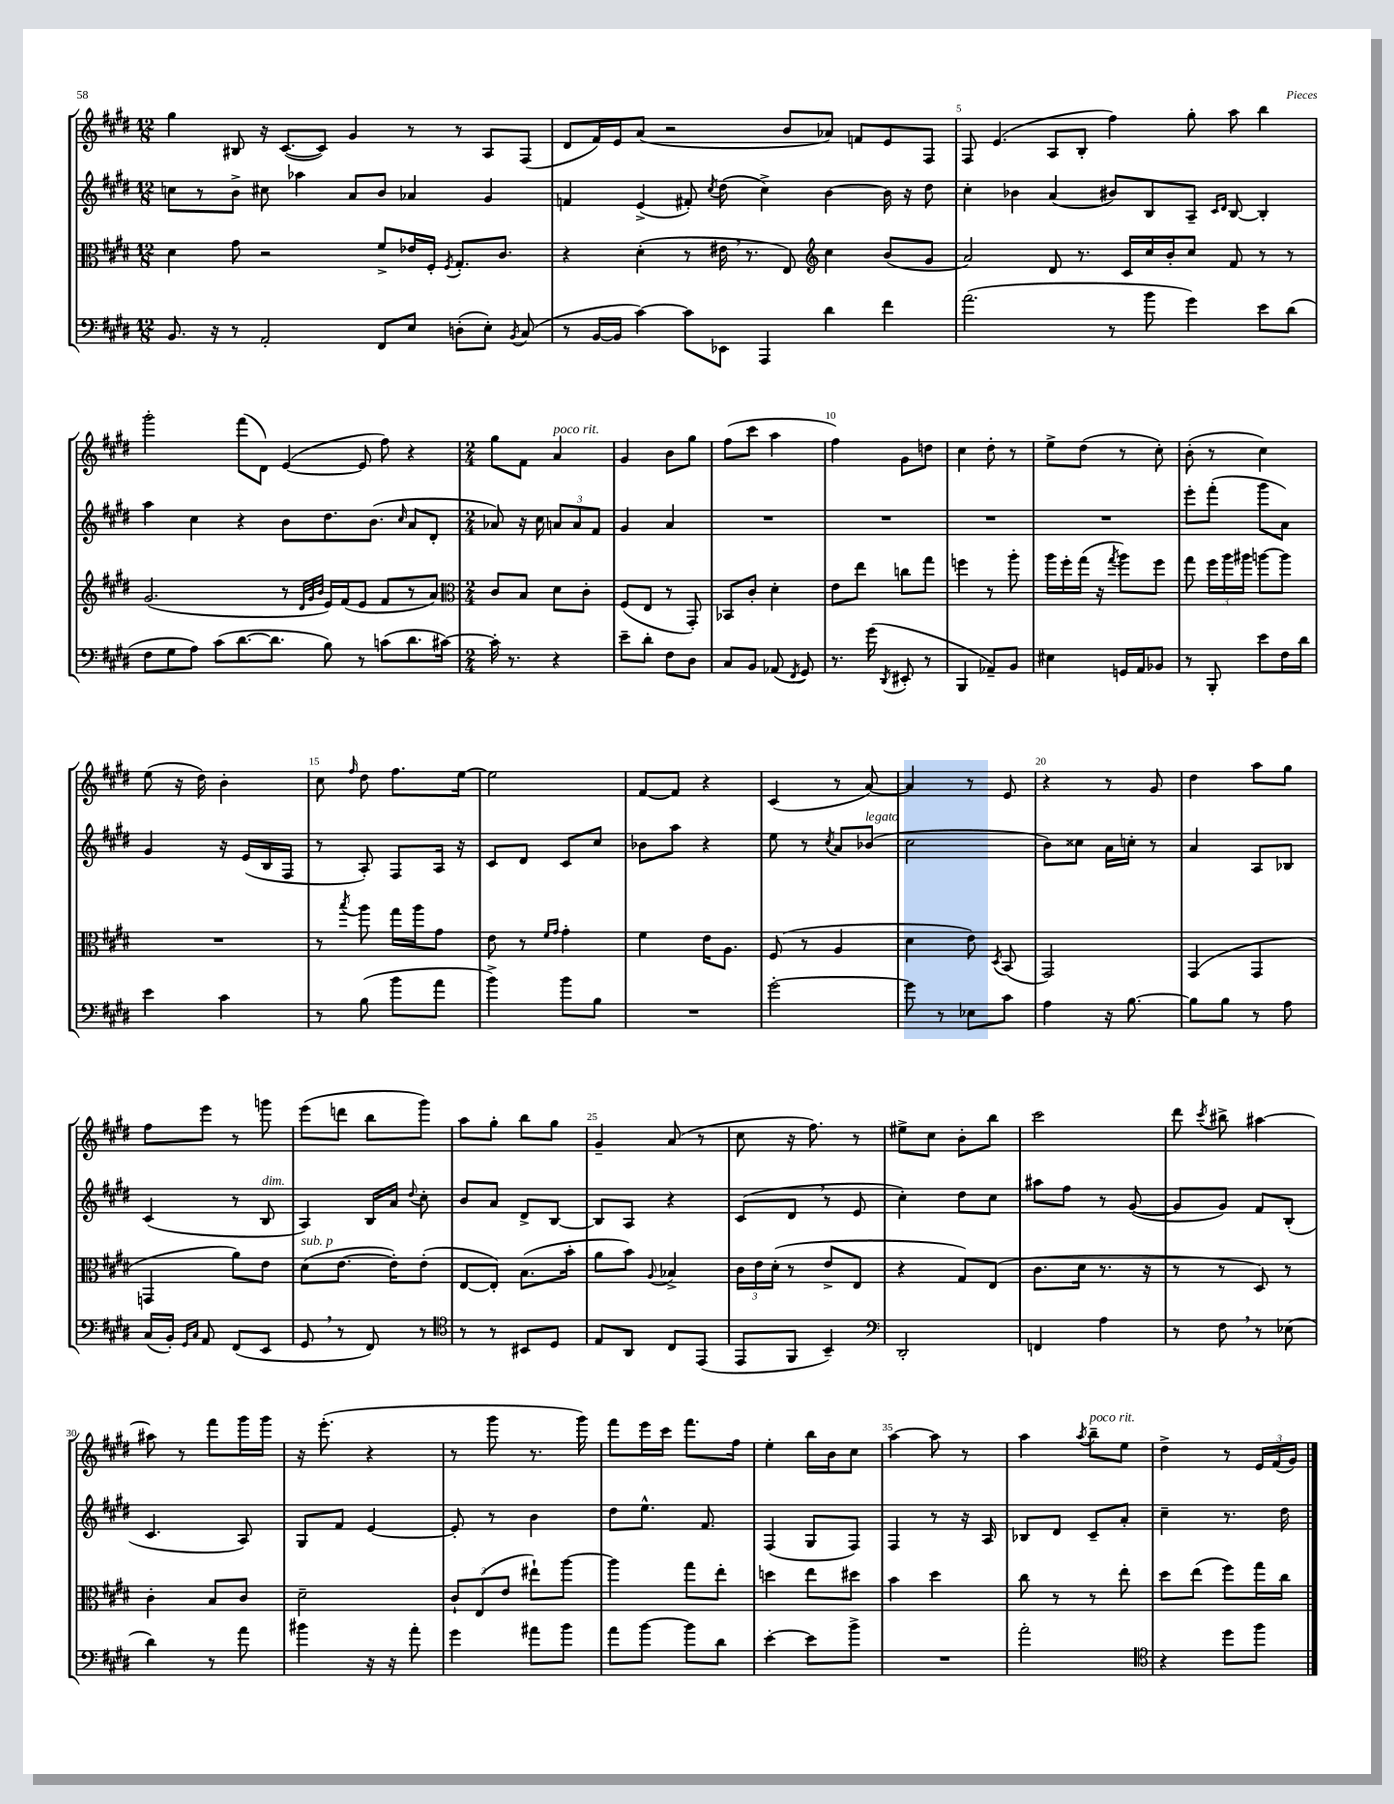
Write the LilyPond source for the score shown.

<<
\new StaffGroup <<
\new Staff = "s0" {
    \clef treble \key e \major \numericTimeSignature \time 12/8
    \autoBeamOff gis''4 bis8 r16 cis'8.[~( cis'8]) gis'4 r8 r8 a8[ fis8]( |
    dis'8[ fis'16) e'16 a'8]( r2 b'8[ aes'8]) f'8[ e'8 fis8] |
    fis8 e'4.( a8[ b8]-. fis''4) gis''8-. a''8 b''4 |
    gis'''2-. fis'''8[( dis'8]) e'4~( e'8 fis''8) r4 |
    \numericTimeSignature \time 2/4 gis''8[ fis'8] a'4^\markup { \italic "poco rit." } |
    gis'4 b'8[ gis''8] |
    fis''8[( cis'''8] a''4 |
    fis''4) gis'8[ d''8] |
    cis''4 dis''8-. r8 |
    e''8[-> dis''8]( r8 cis''8-.) |
    b'8-.( r8 cis''4) |
    e''8( r16 dis''16) b'4-. |
    cis''8 \grace { fis''16 } dis''8 fis''8.[ e''16]~ |
    e''2 |
    fis'8[~ fis'8] r4 |
    cis'4( r8 a'8~) |
    a'4 r8 e'8 |
    r4 r8 gis'8 |
    dis''4 a''8[ gis''8] |
    fis''8[ e'''8] r8 g'''8 |
    e'''8[( d'''8] b''8[ gis'''8]) |
    a''8[ gis''8]-. b''8[ gis''8] |
    gis'4-- a'8( r8 |
    cis''8 r16 fis''8.) r8 |
    eis''8[-> cis''8] b'8[-. b''8] |
    cis'''2 |
    dis'''8 \acciaccatura { cis'''8 } bis''8-> ais''4~ |
    ais''8 r8 fis'''8[ gis'''16 gis'''16] |
    r16 e'''8.-.( r4 |
    r8 gis'''8 r8. gis'''16) |
    fis'''8[ e'''16 cis'''16] fis'''8.[ fis''16] |
    e''4-. b''16[ b'16 cis''8] |
    a''4~ a''8 r8 |
    a''4 \acciaccatura { a''8 } b''8[--^\markup { \italic "poco rit." } e''8] |
    dis''4-> r8 \tuplet 3/2 { e'16[ fis'16( gis'16]) } \bar "|." |
}
\new Staff = "s1" {
    \clef treble \key e \major \numericTimeSignature \time 12/8
    \autoBeamOff c''8[ r8 b'8]-> cis''8 aes''4 a'8[ b'8] aes'4 gis'4 |
    f'4 e'4->( fis'8-.) \acciaccatura { cis''8 } dis''8( cis''4->) b'4~ b'16 r16 dis''8 |
    cis''4-. bes'4 a'4( bis'8[) b8 a8]-- \grace { cis'16[ dis'16] } b8~ b4-. |
    a''4 cis''4 r4 b'8[ dis''8. b'8.]( \grace { cis''16 } a'8[ dis'8]-. |
    \numericTimeSignature \time 2/4 aes'8) r16 cis''16 \tuplet 3/2 { a'8[ a'8 fis'8] } |
    gis'4 a'4 |
    R2 |
    R2 |
    R2 |
    R2 |
    e'''8[-. fis'''8]-.( gis'''8[ a'8]) |
    gis'4 r16 e'16[( b16 fis16] |
    r8 a8-.) fis8[ a16] r16 |
    cis'8[ dis'8] cis'8[ cis''8] |
    bes'8[ a''8] r4 |
    e''8 r8 \acciaccatura { cis''8 } a'8[ bes'8]^\markup { \italic "legato" }( |
    cis''2 |
    b'8[) cisis''8] a'16[ c''16]-. r8 |
    a'4 a8[ bes8] |
    cis'4( r8 b8^\markup { \italic "dim." } |
    a4) b16[ a'16] \appoggiatura { dis''8 } cis''8-. |
    b'8[ a'8] dis'8[-> b8]~ |
    b8[ a8] r4 |
    cis'8[( dis'8] \breathe r8 e'8 |
    cis''4-.) dis''8[ cis''8] |
    ais''8[ fis''8] r8 gis'8~( |
    gis'8[ gis'8]) fis'8[ b8]-.( |
    cis'4. a8) |
    gis8[ fis'8] e'4~ |
    e'8-. r8 b'4 |
    dis''8[ e''8.]-^ fis'8. |
    fis4( gis8[ fis8]) |
    fis4 r8 r16 a16 |
    bes8[ dis'8] cis'8[-- a'8]-. |
    cis''4-- r8. dis''16 \bar "|." |
}
\new Staff = "s2" {
    \clef alto \key e \major \numericTimeSignature \time 12/8
    \autoBeamOff dis'4 gis'8 r2 fis'8[-> ees'16 fis16]-. \acciaccatura { fis8 } gis8.[-. cis'8.] |
    r4 dis'4-.( r8 eis'16 \breathe r8. e8) \clef treble cis''4 b'8[( gis'8] |
    a'2) dis'8 r8. cis'16[ cis''16 b'16-. cis''8] fis'8 r8 r8 |
    gis'2.( r8 \grace { dis'32[ gis'32 b'32] } e'16[) fis'16( e'8] fis'8[ r8 a'8]) |
    \numericTimeSignature \time 2/4 \clef alto cis'8[ b8] dis'8[ cis'8]-. |
    fis8[( e8] r8 gis,8-.) |
    bes,8[ cis'8]-. dis'4-. |
    e'8[ e''8] c''8[ gis''8] |
    f''4 r8 a''8-. |
    a''16[ fis''16-. gis''16]( r16 \acciaccatura { gis''8 } a''8[) fis''8] |
    gis''8 \tuplet 3/2 { fis''16[ a''16 ais''16] } a''8[~ a''8] |
    R2 |
    r8 \acciaccatura { b''8 } a''8 gis''16[ a''16 gis'8] |
    e'8 r8 \grace { fis'16[ gis'16] } gis'4-. |
    fis'4 e'16[ a8.] |
    fis8( r8 a4 |
    dis'4 e'8) \acciaccatura { dis8 } b,8( |
    gis,2) |
    gis,4( gis,4 |
    g,4 a'8[) e'8] |
    dis'8[^\markup { \italic "sub. p" }( e'8.]~ e'16[-.) e'8]-.( |
    e8[~ e8]-.) b8.[( b'16]-. |
    a'8[ b'8]) \appoggiatura { a8 } bes4-> |
    \tuplet 3/2 { cis'16[ e'16 dis'16]-.( } r8 e'8[-> e8] |
    r4 gis8[) e8]( |
    cis'8.[ dis'16] r8. r16 |
    r8 r8 dis8) r8 |
    cis'4-. b8[ cis'8] |
    dis'2-- |
    \tuplet 3/2 { cis'8[-! e8( e'8] } eis''8[-!) a''8]~ |
    a''4 gis''8[ e''8]-. |
    d''4 e''8[ dis''8] |
    b'4 dis''4 |
    cis''8 r8 r8 e''8-. |
    dis''8[ e''8]( fis''8[) gis''16 cis''16] \bar "|." |
}
\new Staff = "s3" {
    \clef bass \key e \major \numericTimeSignature \time 12/8
    \autoBeamOff b,8. r16 r8 a,2-. fis,8[ e8] d8[-.( e8]-.) \acciaccatura { b,8 } cis8( |
    r8 b,16[~ b,16] cis'4~) cis'8[ ees,8] a,,4 dis'4 fis'4 |
    a'2.( r8 b'8 gis'4) e'8[ dis'8]( |
    fis8[ gis8 a8]) cis'8[( dis'8.~ dis'8.] b8) r8 c'8[( dis'8. cis'16]~) |
    \numericTimeSignature \time 2/4 cis'16-. r8. r4 |
    e'8[-- dis'8]-. fis8[ dis8] |
    cis8[ b,8] aes,8( \acciaccatura { fis,8 } gis,8) |
    r8. gis'16( \acciaccatura { dis,8 } eis,8-. r8 |
    b,,4 aes,8[--) b,8] |
    eis4 g,16[ a,16 bes,8] |
    r8 b,,8-. e'8[ fis16 dis'16] |
    e'4 cis'4 |
    r8 b8( b'8[ a'8] |
    b'4->) b'8[ b8] |
    R2 |
    gis'2~-. |
    gis'8 r8 ees8[ cis'8] |
    a4 r16 b8.~ |
    b8[ b8] r8 a8 |
    cis16[( b,16]-.) \grace { gis,16[ cis16] } a,8 fis,8[( e,8] |
    gis,8 \breathe r8 fis,8) r8 |
    \clef tenor r8 r8 bis,8[ dis8] |
    e8[ a,8] cis8[ e,8]( |
    e,8[ fis,8] b,4--) |
    \clef bass dis,2-. |
    f,4 a4 |
    r8 fis8 \breathe r8 ees8( |
    dis'4) r8 a'8 |
    bis'4 r16 r16 a'8-. |
    gis'4 ais'8[ b'8] |
    a'8[ b'8]~ b'8[ dis'8] |
    e'4~-. e'8[ b'8]-> |
    R2 |
    a'2-. |
    \clef tenor r4 dis''8[ fis''8] \bar "|." |
}
>>
>>
\layout { \context { \Score currentBarNumber = #3 \override BarNumber.break-visibility = ##(#f #t #t) barNumberVisibility = #(every-nth-bar-number-visible 5) } }
